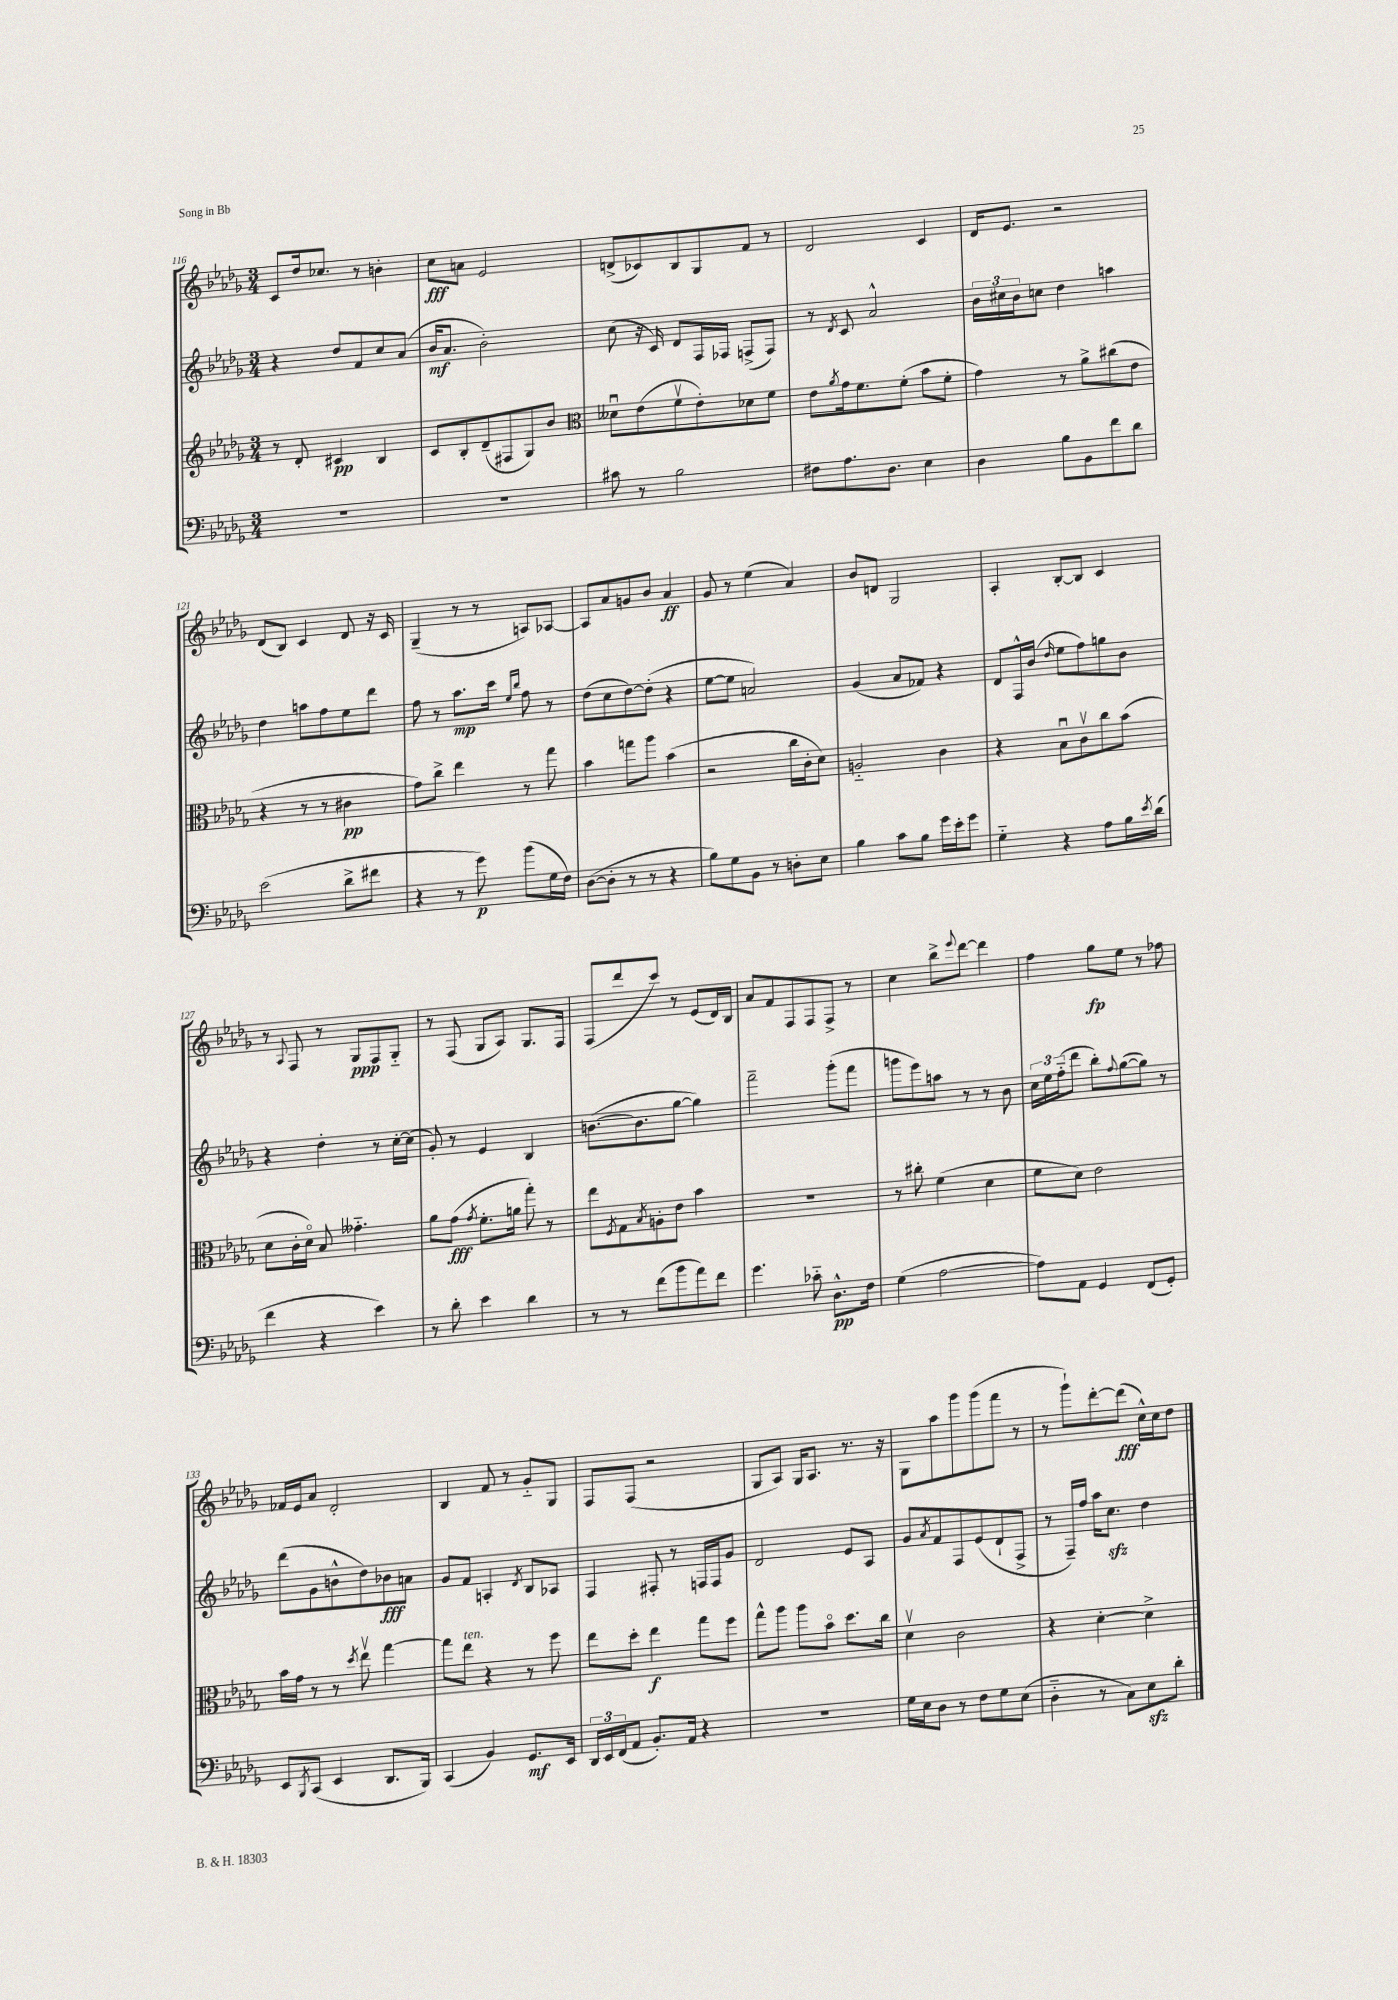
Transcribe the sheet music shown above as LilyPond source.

<<
\new StaffGroup <<
\new Staff = "s0" {
    \clef treble \key des \major \numericTimeSignature \time 3/4
    c'8 des''16 ces''8. r8 b'4-. |
    c''8\fff a'8 ees'2 |
    d'8->( ces'8) bes8 ges8 f'8 r8 |
    des'2 c'4 |
    des'16 ees'8. r2 |
    des'8( bes8) c'4 des'8 r16 c'16 |
    ges4--( r8 r8 a8) aes8~ |
    aes8 aes'8 g'8 bes'8 aes'4\ff |
    ges'8 r8 ees''4( aes'4) |
    bes'8 d'8 ges2 |
    aes4-. bes8~-. bes8 c'4 |
    r8 \appoggiatura { aes8 } f8 r8 ges8\ppp f8 ges8-_ |
    r8 f8( ges8 aes8) ges8. f16 |
    f8( des'''8 c'''8) r8 ees'8( des'16) bes16 |
    aes'8 f'8 f8 f8 f8-> r8 |
    c''4 bes''8-> \appoggiatura { ees'''8 } des'''8~ des'''4 |
    f''4 ges''8\fp ees''8 r8 fes''8 |
    fes'16 ees'16 aes'8 des'2-. |
    bes4 f'8 r8 ges'8-_ ges8 |
    f8 f8( r2 |
    ges8 aes8) ges16 aes8. r8. r16 |
    ges8 aes''8 ges'''8 ges'''8( f'''8 r8 |
    r8 ges'''8-!) des'''8~-. des'''8\fff( c''16-^) c''16 des''8 \bar "|." |
}
\new Staff = "s1" {
    \clef treble \key des \major \numericTimeSignature \time 3/4
    r4 des''8 f'8 c''8 aes'8( |
    bes'16\mf aes'8. bes'2-.) |
    c''8( r16 c'16) des'8 f16 fes16 f8->( f8) |
    r8 \acciaccatura { des'8 } c'8 aes'2-^ |
    \tuplet 3/2 { bes'16 cis''16 bes'16 } c''8 des''4 a''4 |
    des''4 a''8 f''8 ees''8 des'''8 |
    f''8 r8 aes''8.\mp c'''16 \grace { ees''16 bes''16 } f''8 r8 |
    des''8( c''8 des''8~) des''8-.( r4 |
    ees''8~ ees''8 a'2) |
    ges'4( aes'8 fes'8) r4 |
    des'8 f16-^ bes'16( \grace { des''16 } ees''8 f''8) g''8 bes'8 |
    r4 des''4-. r8 c''16~-. c''16( |
    ges'8-.) r8 ees'4 bes4 |
    b'8.~( b'8. ges''8~ ges''4) |
    f'''2-- ges'''8-.( f'''8 |
    g'''8 ees'''8) a''8 r8 r8 bes'8 |
    \tuplet 3/2 { c''16 ees''16 f''16-_( } des'''8 bes''8-.) \appoggiatura { f''8 } ges''8~( ges''8) r8 |
    des'''8( ges'8 b'8-^ des''8) bes'8\fff a'8 |
    ges'8 f'8 a4-. \acciaccatura { des'8 } bes8 aes8 |
    f4 fis8-. r8 f16 f16 ges'8 |
    des'2 ees'8 aes8 |
    ges'8 \acciaccatura { aes'8 } f'8 f8 ees'8( des'8-! f8-> |
    r8 f16--) f''16 aes''16 c''8.\sfz des''4 \bar "|." |
}
\new Staff = "s2" {
    \clef treble \key des \major \numericTimeSignature \time 3/4
    r8 des'8-. cis'4\pp bes4 |
    c'8 bes8-. des'8--( fis8 ges8) bes'8 |
    \clef alto deses'8\downbow ees'8( f'8\upbow ees'8-.) des'8 f'8 |
    ees'8 \acciaccatura { aes'8 } ges'16 f'8. f'8-.( bes'8 f'8-. |
    ges'4) r8 aes'8-> cis''8( ees'8 |
    r4 r8 r8 cis'4\pp |
    ges'8) c''8-> ees''4 r8 ges''8 |
    bes'4 g''8 aes''8 bes'4( |
    r2 c''16 c'16-. des'8) |
    a2-_ c'4 |
    r4 bes8\downbow c'8\upbow c''8 bes'8( |
    des'8 c'16-. des'16\flageolet) bes8 geses'4.-_ |
    aes'8 ges'8\fff( \acciaccatura { ges'8 } f'8.-. a'16 ges''8-.) r8 |
    ees''8 \acciaccatura { f8 } ges8 \acciaccatura { bes8 } a8-. ees'8 bes'4 |
    R2. |
    r8 cis''8-. f'4( des'4 |
    f'8 des'8) ees'2 |
    bes'16 ges'16 r8 r8 \acciaccatura { des''8 } ees''8\upbow ges''4~ |
    ges''8 ees''8^\markup { \italic "ten." } r4 r8 f''8 |
    ees''8 des''8-. ees''4\f ges''8 f''8 |
    ges''8-^ aes''8 aes''8 bes'8\flageolet des''8. c''16 |
    des'4\upbow c'2 |
    r4 des'4~-. des'4-> \bar "|." |
}
\new Staff = "s3" {
    \clef bass \key des \major \numericTimeSignature \time 3/4
    R2. |
    R2. |
    cis'8 r8 bes2 |
    fis8 aes8. des8. ees4 |
    des4 bes8 bes,8 f'8 des'8 |
    ees'2( des'8-> fis'8 |
    r4 r8 ges'8\p) bes'8( ges16 f16) |
    des8~( des8-. r8 r8 r4 |
    bes8) ges8 bes,8 r8 d8-. ees8 |
    bes4 c'8 bes8 ges'16 ees'16-. ges'8 |
    ges4-_ r4 aes8 bes16 \acciaccatura { ees'8 } des'16( |
    f'4 r4 ees'4) |
    r8 des'8-. ees'4 des'4 |
    r8 r8 f'8( bes'8 aes'8) f'8 |
    ges'4. ces'8-_ des8.-^\pp f16 |
    ges4( aes2~ |
    aes8) aes,8 ges,4 f,8( ges,8-.) |
    ees,8 \acciaccatura { bes,,8 } c,8( ees,4 des,8. bes,,16) |
    c,4( bes,4) ges,8.\mf ees,16 |
    \tuplet 3/2 { des,16 ees,16 f,16( } aes,8 bes,8.-.) aes,16 r4 |
    R2. |
    ges16 ees16 des8 r8 f8 ges8 ees8( |
    des4-_ r8 c8) ees8\sfz des'8-. \bar "|." |
}
>>
>>
\layout { \context { \Score currentBarNumber = #116 } }
